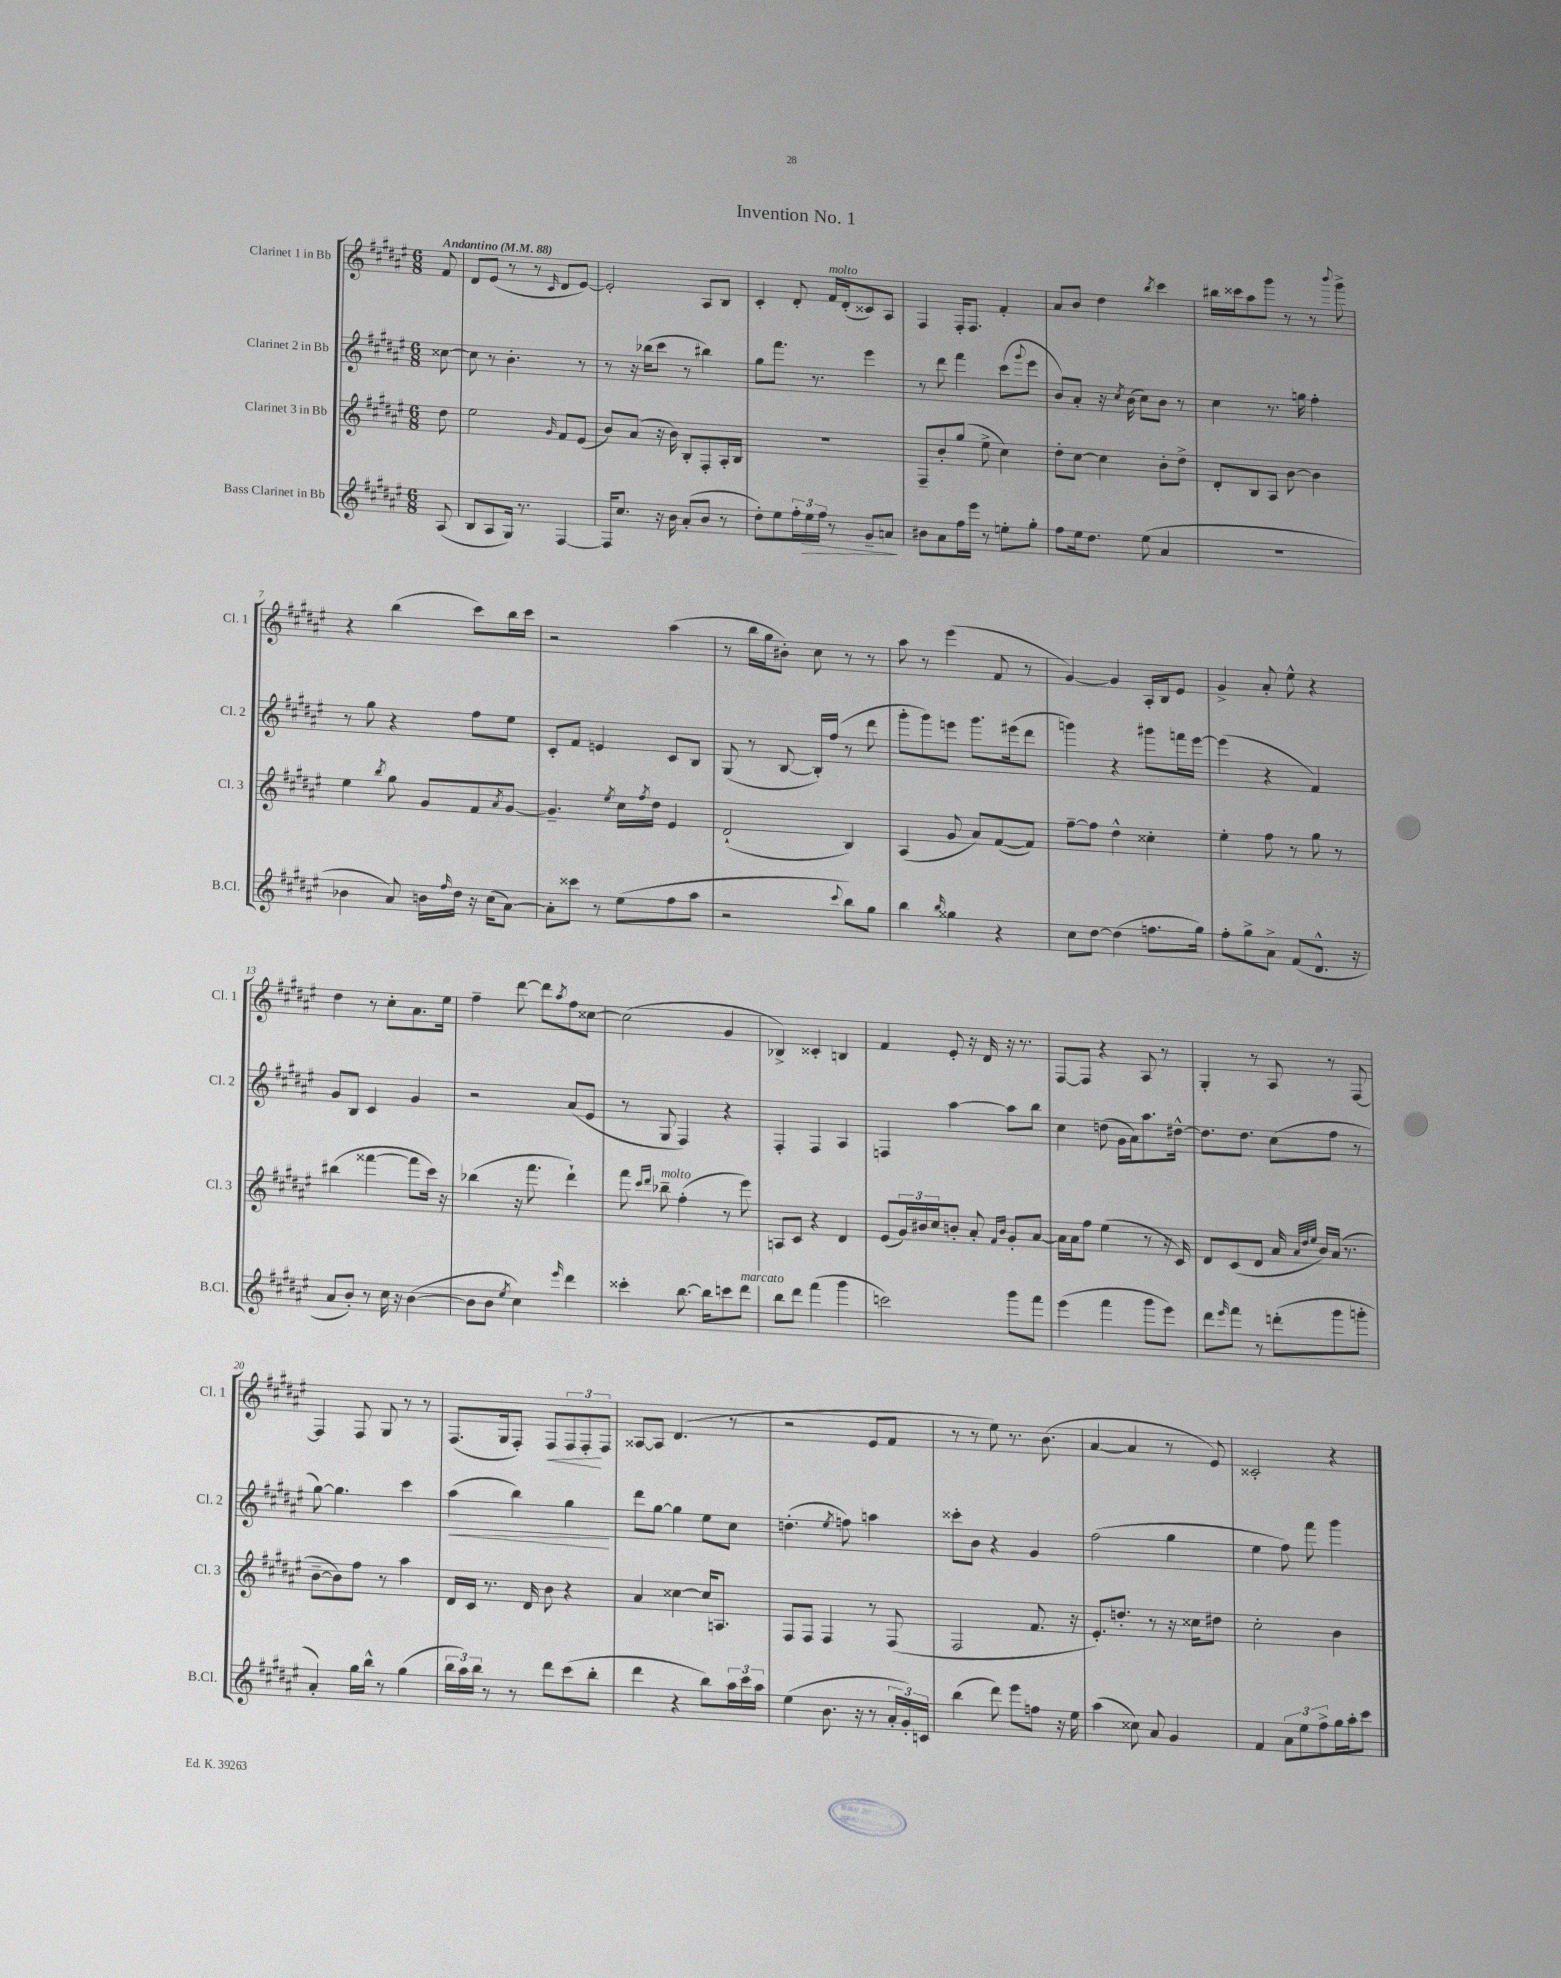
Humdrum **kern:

**kern	**dynam	**kern	**kern	**dynam	**kern	**dynam
*part4	*part4	*part3	*part2	*part2	*part1	*part1
*staff4	*staff4	*staff3	*staff2	*staff2	*staff1	*staff1
*I"Bass Clarinet in Bb	*	*I"Clarinet 3 in Bb	*I"Clarinet 2 in Bb	*	*I"Clarinet 1 in Bb	*
*I'B.Cl.	*	*I'Cl. 3	*I'Cl. 2	*	*I'Cl. 1	*
*clefG2	*	*clefG2	*clefG2	*	*clefG2	*
*k[f#c#g#d#a#e#]	*	*k[f#c#g#d#a#e#]	*k[f#c#g#d#a#e#]	*	*k[f#c#g#d#a#e#]	*
*M6/8	*	*M6/8	*M6/8	*	*M6/8	*
*MM88	*	*MM88	*MM88	*	*MM88	*
=	=	=	=	=	=	=
!	!	!	!	!	!LO:TX:a:B:t=Andantino	!
(8A#/	.	8dd#\	[8cc##X\	.	8f#/	.
=1	=1	=1	=1	=1	=1	=1
8B/L	.	2ee#\	8cc##\]	.	8d#/L	.
8A#/	.	.	8r	.	(8e#/J	.
16G#/Jk)	.	.	4.b'\	.	8r	.
8.r	.	.	.	.	.	.
.	.	.	.	.	8r	.
.	.	16qqg#/	.	.	16qqc#/	.
[4F#/	.	8f#/L	.	.	8d#/L	.
.	.	(8e#/J	8r	.	[8e#/J)	.
=2	=2	=2	=2	=2	=2	=2
16F#/KL]	.	8b/L)	8r	.	2e#'/]	.
8.cc#/J	.	.	.	.	.	.
.	.	(8a#/J	16r	.	.	.
.	.	.	(16bb-X\KL	.	.	.
16r	.	16r	8ccc#\J	.	.	.
16b\	.	16b\)	.	.	.	.
(8a#'/L	.	8B'/L	8r	.	.	.
8b/J	.	8F#'/	4bb#X\)	.	8A#/L	.
8r	.	16A#'/L	.	.	8B/J	.
.	.	16B/JJ	.	.	.	.
=3	=3	=3	=3	=3	=3	=3
8dd#'\L)	.	2.r	8gg#\L	.	4c#'/	.
8ee#\	.	.	8.fff#\J	.	.	.
24ff#'\L	.	.	.	.	8d#'/	.
!	!LO:HP:b	!	!	!	!	!
24ee#\	>	.	.	.	.	.
.	.	.	8.r	.	.	.
24ff#\JJ	.	.	.	.	.	.
!	!	!	!	!	!LO:TX:a:i:t=molto	!
8r	.	.	.	.	16f#/LL	.
.	.	.	.	.	(16d#'/J	.
8g#~/L	.	.	4eee#\	.	8c##X/)	.
8an/J	.	.	.	.	8A#/J	.
.	]	.	.	.	.	.
=4	=4	=4	=4	=4	=4	=4
8b#X\L	.	8F#~/L	8r	.	4F#/	.
8a#\	.	8b'/	8ddd#\	.	.	.
16ff#\L	.	(8gg#/J	4fff#\	.	16F#'/KL	.
16eee#\JJ	.	.	.	.	8.F#/J	.
8r	.	8ee#^\	.	.	.	.
8een'\L	.	4cc#\)	(8ccc#\L	.	4f#'/	.
.	.	.	8qqggg#/	.	.	.
8gg#'\J	.	.	8eee#\J	.	.	.
=5	=5	=5	=5	=5	=5	=5
8ff#\L	.	8dd#'\L	8b/L)	.	8a#/L	.
16ee#\k	.	[8cc#\J	8a#'/J	.	8b/J	.
8.dd#\J	.	.	.	.	.	.
.	.	4cc#\]	16r	.	4dd#\	.
.	.	.	8qcc#/	.	.	.
.	.	.	(16b\	.	.	.
(8ee#\	.	.	8cc#\L)	.	.	.
.	.	.	.	.	8qbb/	.
4a#/	.	8b'\L	8b\J	.	4ccc#\	.
.	.	8dd#^\J	8r	.	.	.
=6	=6	=6	=6	=6	=6	=6
2.r	.	8d#'/L	4cc#\	.	16bb#X\LL	.
.	.	.	.	.	16ccc##X\J	.
.	.	8B/	.	.	8aa#\	.
.	.	8A#/J	8.r	.	8ggg#\J	.
.	.	[8b\	.	.	8r	.
.	.	.	16ggn\	.	.	.
.	.	4b\]	4ff#'\	.	8r	.
.	.	.	.	.	8qqbbb/	.
.	.	.	.	.	8ggg#^\	.
!!LO:LB:g=z
=7	=7	=7	=7	=7	=7	=7
4b-X\	.	4ee#\	8r	.	4r	.
.	.	.	8gg#\	.	.	.
.	.	8qbb/	.	.	.	.
8a#/)	.	8gg#\	4r	.	(4bb\	.
16bn\LL	.	8g#/L	.	.	.	.
16qqff#/	.	.	.	.	.	.
16dd#\JJ	.	.	.	.	.	.
16r	.	8f#/	8ff#\L	.	8ccc#\L)	.
(16cc#\KL	.	.	.	.	.	.
.	.	8qa#/	.	.	.	.
[8a#\J)	.	[8g#/J	8ee#\J	.	16bb\L	.
.	.	.	.	.	16ccc#\JJ	.
=8	=8	=8	=8	=8	=8	=8
8a#'\L]	.	4.g#~/]	8c#'/L	.	2r	.
8ccc##X\J	.	.	8f#/J	.	.	.
8r	.	.	4en/	.	.	.
.	.	8qee#/	.	.	.	.
(8ee#\L	.	16cc#\LL	.	.	.	.
.	.	8qff#/	.	.	.	.
.	.	16dd#\JJ	.	.	.	.
8ff#\	.	4e#/	8c#/L	.	(4aa#\	.
8aa#\J	.	.	8B/J	.	.	.
=9	=9	=9	=9	=9	=9	=9
2r	.	(2d#`/	(8G#/	.	8r	.
.	.	.	8r	.	16bb\LL	.
.	.	.	.	.	16gg#\J	.
.	.	.	[8B/	.	8b#X'\J)	.
.	.	.	16B'/LL])	.	8cc#\	.
.	.	.	(16ff#/JJ	.	.	.
8qqccc#/	.	.	.	.	.	.
8bb\L)	.	4B/)	8r	.	8r	.
8gg#\J	.	.	8ddd#\	.	8r	.
=10	=10	=10	=10	=10	=10	=10
4bb\	.	(4A#/	8ggg#'\L	.	8aa#\	.
.	.	.	8ggg#\)	.	8r	.
16qqbb/	.	.	.	.	.	.
4gg##X\	.	8g#/	8eeen\J	.	(4eee#\	.
.	.	8a#/L)	8.ggg#\L	.	.	.
4r	.	([8f#/	.	.	8f#/	.
.	.	.	(16eee#X\k	.	.	.
.	.	8f#/J])	8ddd#\J	.	8r	.
=11	=11	=11	=11	=11	=11	=11
8cc#\L	.	[8ff#~\L	4gggn\)	.	[4g#/)	.
[8dd#\J	.	8ff#\J]	.	.	.	.
(4dd#\]	.	4dd#^^\	4r	.	4g#/]	.
8.ffn\L	.	4cc##X'\	8ggg#X\L	.	16A#'/LL	.
.	.	.	.	.	16B/J	.
.	.	.	16fffn\L	.	8e#/J	.
16gg#\Jk)	.	.	[16eee#\JJ	.	.	.
=12	=12	=12	=12	=12	=12	=12
8ff#'\L	.	4ee#'\	(4eee#\]	.	4g#^/	.
8gg#^\	.	.	.	.	.	.
8a#^\J	.	8ff#\	4r	.	8a#'/	.
(8f#/L	.	8r	.	.	8ee#^^\	.
8.d#^^/J	.	8gg#\	4f#/)	.	4r	.
.	.	8r	.	.	.	.
16r	.	.	.	.	.	.
!!LO:LB:g=z
=13	=13	=13	=13	=13	=13	=13
8a#/L	.	(4bb#X\	8g#/L	.	4dd#\	.
8b'/J)	.	.	8B/J	.	.	.
8r	.	[4fff##X\	4c#/	.	8r	.
16cc#\	.	.	.	.	8cc#'\L	.
16r	.	.	.	.	.	.
([4b\	.	8fff##\L]	4g#/	.	8.a#\	.
.	.	16ccc#\Jk)	.	.	.	.
.	.	16r	.	.	16ee#\Jk	.
=14	=14	=14	=14	=14	=14	=14
8b\L]	.	(4bb-X\	2r	.	4ff#~\	.
8b\J	.	.	.	.	.	.
8qee#/	.	.	.	.	.	.
4cc#\)	.	16r	.	.	[8ddd#\	.
.	.	8.fff#\	.	.	.	.
.	.	.	.	.	8ddd#\L]	.
16qqeee#/	.	.	.	.	8qaa#/	.
4ddd#\	.	4ddd#`\)	(8a#/L	.	8ff#\	.
.	.	.	8e#/J	.	[8cc##X\J	.
=15	=15	=15	=15	=15	=15	=15
4ccc##X'\	.	8fff#\	8r	.	(2cc##\]	.
.	.	16qqccc#/LL	.	.	.	.
.	.	16qqddd#/JJ	.	.	.	.
!	!	!LO:TX:a:i:t=molto	!	!	!	!
.	.	8bb-X~\	8G#/	.	.	.
[8.bb\	.	(4ff#'\	4F#/)	.	.	.
16bb\KL]	.	.	.	.	.	.
8cccn\	.	8r	4r	.	4g#/	.
!LO:TX:a:i:t=marcato	!	!	!	!	!	!
8ddd#\J	.	8eee#\)	.	.	.	.
=16	=16	=16	=16	=16	=16	=16
8bb\L	.	8An/L	4F#'/	.	4B-X^/)	.
8ddd#\J	.	8c#/J	.	.	.	.
(4fff#\	.	4r	4F#/	.	4c##X'/	.
4ggg#\	.	4d#/	4A#/	.	4Bn/	.
=17	=17	=17	=17	=17	=17	=17
2cccn\)	.	(8e#/L	4Fn/	.	4f#/	.
.	.	24g#/L)	.	.	.	.
.	.	24b#X/	.	.	.	.
.	.	24cc#/J	.	.	.	.
.	.	8bn'/J	[4aa#\	.	8e#'/	.
.	.	8a#'/	.	.	16r	.
.	.	.	.	.	16d#/	.
.	.	16qqf#/LL	.	.	.	.
.	.	16qqb/JJ	.	.	.	.
8ggg#\L	.	8g#'/L	8aa#\L]	.	16r	.
.	.	.	.	.	8.r	.
8fff#\J	.	[8a#/J	8bb\J	.	.	.
=18	=18	=18	=18	=18	=18	=18
(4eee#\	.	16a#\LL]	4cc#\	.	[8F#/L	.
.	.	16a#\J	.	.	.	.
.	.	8ff#\J	.	.	8F#/J]	.
4fff#\	.	(4ee#\	(8ddn\	.	4r	.
.	.	.	16g#\LL	.	.	.
.	.	.	16a#\J)	.	.	.
8ggg#\L	.	8r	8.aa#\	.	8A#/	.
8eee#\J)	.	16r	.	.	8r	.
.	.	16c#/)	[16dd#X^^\Jk	.	.	.
=19	=19	=19	=19	=19	=19	=19
8ddd#\L	.	8d#/L	8.dd#\L]	.	4G#'/	.
16qqeee#/	.	.	.	.	.	.
8fff#\J	.	(8c#/	.	.	.	.
.	.	.	8.dd#\J	.	.	.
8r	.	8d#/J	.	.	8r	.
(8dddn'\L	.	16a#/	(8cc#\L	.	8A#/	.
.	.	32qqa#/LLL	.	.	.	.
.	.	32qqdd#/	.	.	.	.
.	.	32qqee#/JJJ	.	.	.	.
.	.	16b/LL)	.	.	.	.
8ggg#\	.	(16a#/JJ	8ff#\J	.	8r	.
.	.	8.r	.	.	.	.
8gggn'\J	.	.	8r	.	[8F#/	.
!!LO:LB:g=z
=20	=20	=20	=20	=20	=20	=20
4a#'/)	.	[8b~\L	[8gg#\)	.	4F#/]	.
.	.	8b\])	4.gg#\]	.	.	.
16gg#\LL	.	8ff#\J	.	.	8F#/	.
16bb^^\JJ	.	.	.	.	.	.
8r	.	8r	.	.	8G#/	.
(4gg#\	.	4aa#\	4ccc#\	.	8r	.
.	.	.	.	.	8r	.
=21	=21	=21	=21	=21	=21	=21
!	!	!	!	!LO:HP:b	!	!
24bb\LL	.	16d#/LL	(4aa#\	<	(8.F#/L	.
24aa#\)	.	.	.	.	.	.
.	.	16c#/JJ	.	.	.	.
24bb\JJ	.	.	.	.	.	.
8r	.	8.r	.	.	.	.
.	.	.	.	.	16G#/k	.
8r	.	.	4bb\)	.	8F#'/J)	.
.	.	16d#/	.	.	.	.
!	!	!	!	!	!	!LO:HP:b
8ddd#\L	.	8b\	.	.	8F#/L	<
(8ccc#\	.	4r	4gg#\	.	12F#/	.
.	.	.	.	.	12F#'/	.
8bb'\J	.	.	.	.	.	.
.	.	.	.	.	12F#/J	[
.	.	.	.	[	.	.
=22	=22	=22	=22	=22	=22	=22
4ddd#\	.	4a#/	8ddd#\L	.	[8A##X/L	.
.	.	.	[8gg#\J	.	8A##/J]	.
4r	.	[4cc##X\	4gg#\]	.	(4.d#/	.
8bb\L)	.	16cc##/KL]	8ee#\L	.	.	.
.	.	8.An/J	.	.	.	.
24aa#\L	.	.	8cc#\J	.	8r	.
24ccc#\	.	.	.	.	.	.
24aa#\JJ	.	.	.	.	.	.
=23	=23	=23	=23	=23	=23	=23
(4ee#\	.	8F#/L	(4.ddn'\	.	2r	.
.	.	8F#/J	.	.	.	.
8.b\	.	4F#/	.	.	.	.
.	.	.	8qee#/	.	.	.
.	.	.	8ffn\)	.	.	.
16r	.	.	.	.	.	.
8r	.	8r	4aan\	.	8e#/L	.
24a#'/LL	.	(8F#/	.	.	8f#/J	.
24g#'/)	.	.	.	.	.	.
24cn/JJ	.	.	.	.	.	.
=24	=24	=24	=24	=24	=24	=24
(4bb\	.	2F#/	8ccc##X'\L	.	8r	.
.	.	.	8b\J	.	8r	.
8ddd#\)	.	.	4r	.	8ee#\)	.
8eee#\L	.	.	.	.	8.r	.
8ffn\J	.	8.f#/	4g#/	.	.	.
.	.	.	.	.	(8.b\	.
16r	.	.	.	.	.	.
16ee#\	.	16r	.	.	.	.
=25	=25	=25	=25	=25	=25	=25
(4aa#\	.	8.e#'/L)	(2ff#\	.	[4a#/	.
.	.	8.ddn'/J	.	.	.	.
8cc##X\)	.	.	.	.	4a#/]	.
8a#/	.	8r	.	.	.	.
4g#/	.	16r	4gg#\	.	8r	.
.	.	16cc##X\KL	.	.	.	.
.	.	8dd#X\J	.	.	8e#/)	.
=26	=26	=26	=26	=26	=26	=26
4f#/	.	2cc#'\	4ee#\	.	2c##X'/	.
12a#\L	.	.	8ff#\)	.	.	.
12ee#\	.	.	.	.	.	.
.	.	.	8fff#\	.	.	.
12ff#^\	.	.	.	.	.	.
16gg#\L	.	4b\	4ggg#\	.	4r	.
16aa#'\J	.	.	.	.	.	.
8ccc#\J	.	.	.	.	.	.
==	==	==	==	==	==	==
*-	*-	*-	*-	*-	*-	*-
